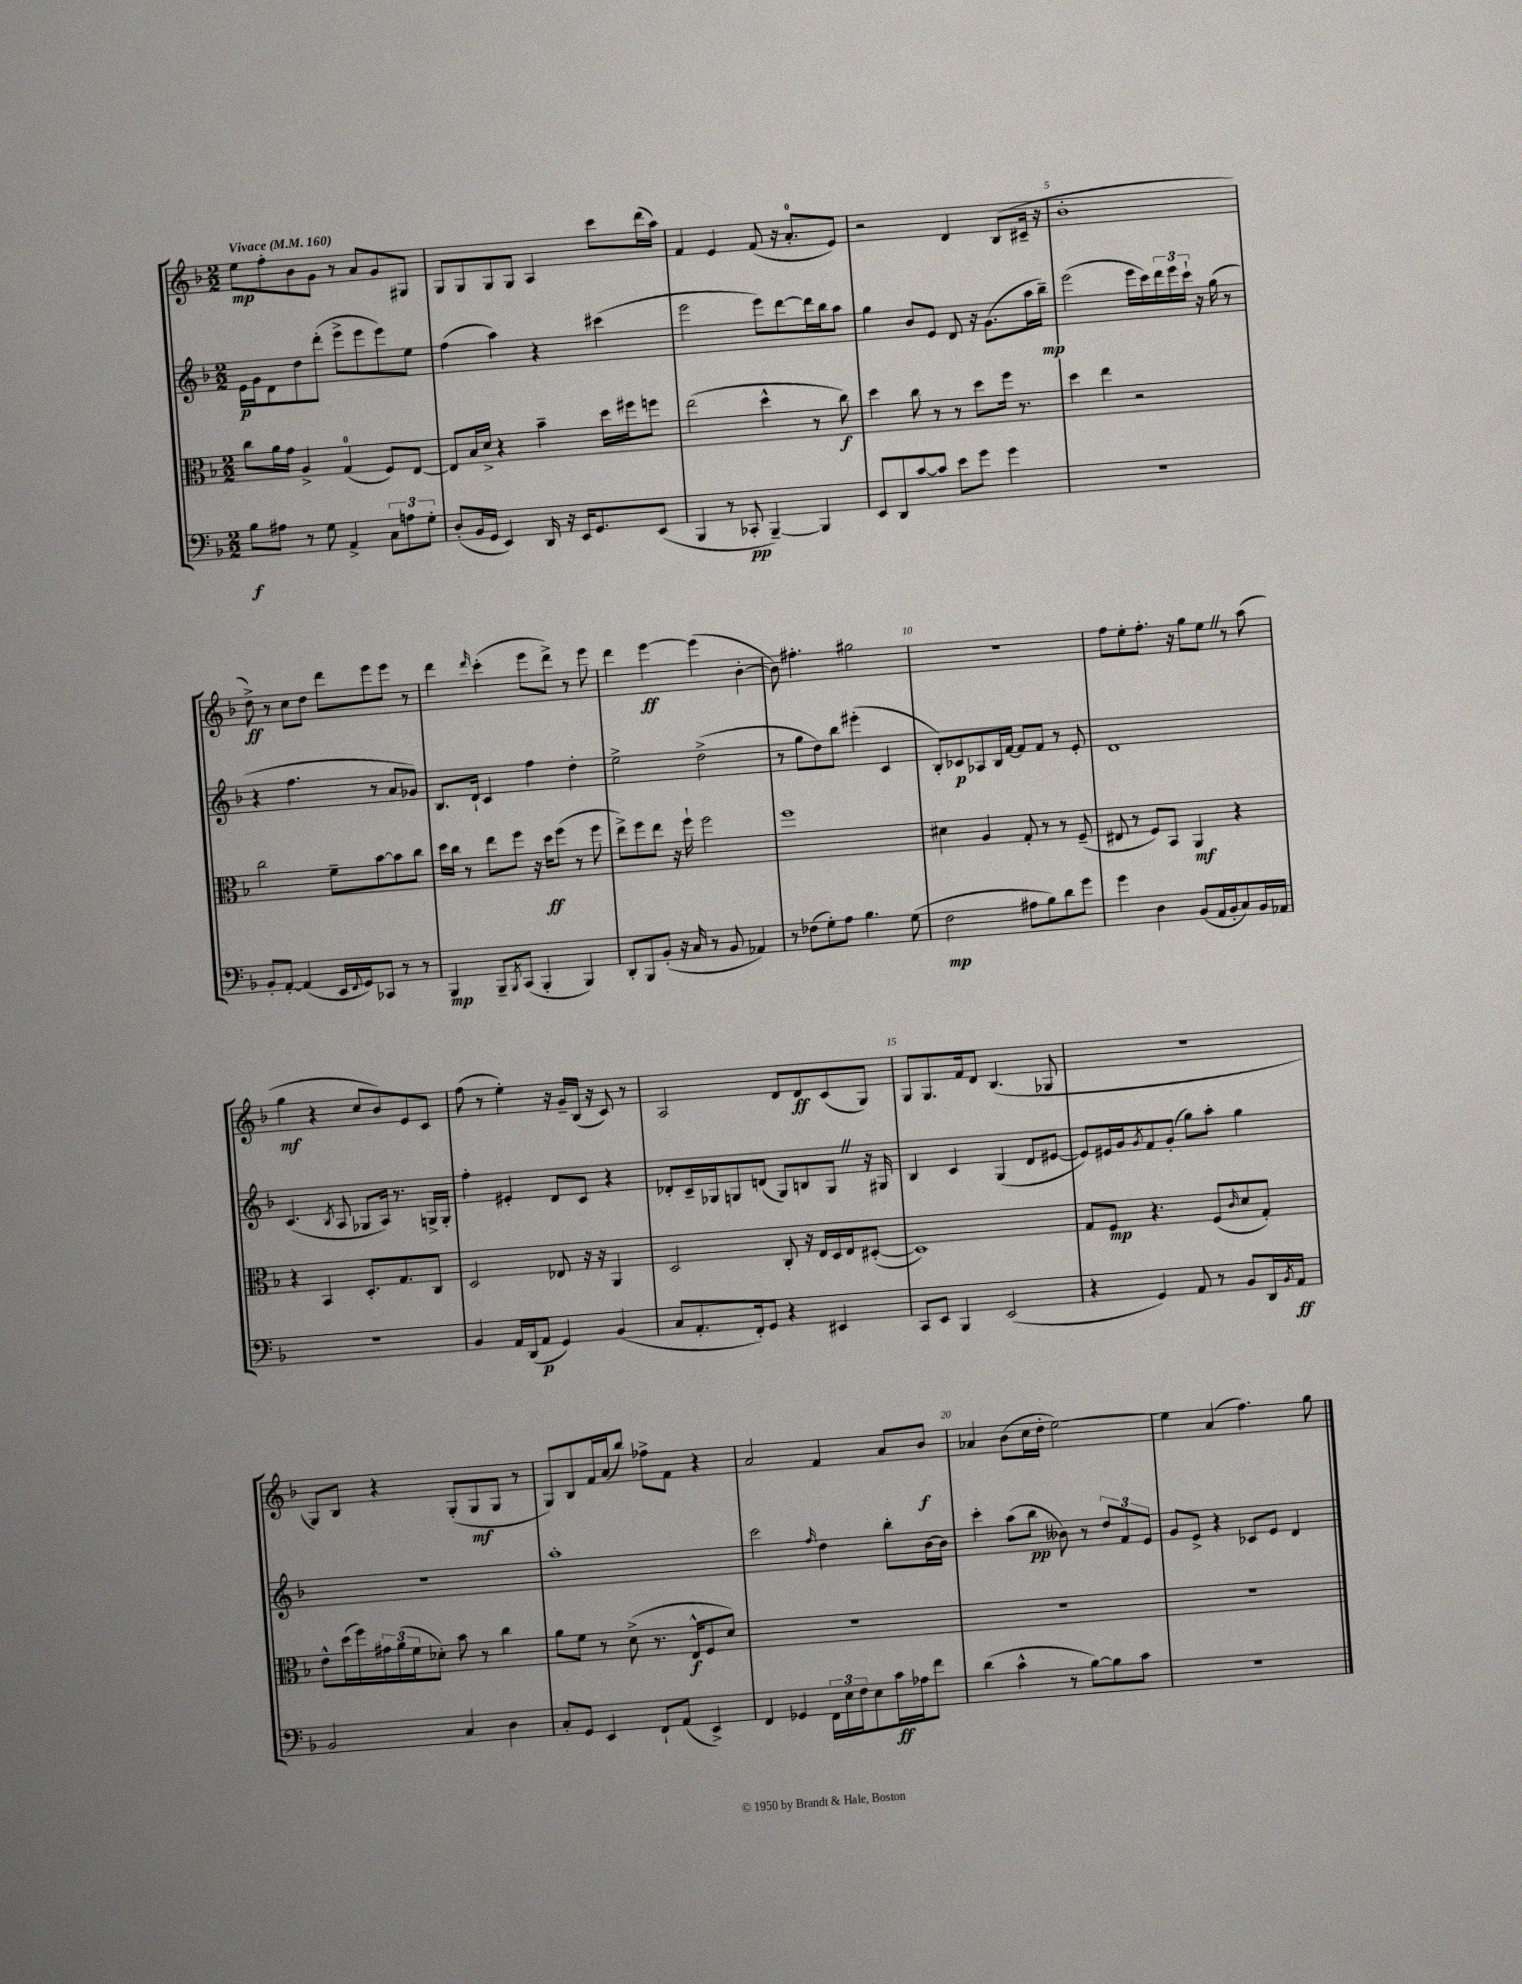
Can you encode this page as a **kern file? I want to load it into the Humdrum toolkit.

**kern	**kern	**kern	**kern
*staff4	*staff3	*staff2	*staff1
*clefF4	*clefC3	*clefG2	*clefG2
*k[b-]	*k[b-]	*k[b-]	*k[b-]
*M2/2	*M2/2	*M2/2	*M2/2
*MM160	*MM160	*MM160	*MM160
8B-	8cc	16e	8ee
.	.	16g	.
8A#	16a	8d	8ff'
.	16g	.	.
8r	4A^	8dd	8b-
8G	.	(8ddd'	8g
4AA^	(4G	8eee^	8r
.	.	8eee	8a
12C	8F)	8eee)	8g
12A	.	.	.
.	[8E	8ee	8G#
12G'	.	.	.
=	=	=	=
(8D'	8E]	(4ff	8G
16BB-	16B-	.	8G
16GG	16d^	.	.
4EE)	4r	4aa)	8G
.	.	.	8G
16DD	4b-~	4r	4A
16r	.	.	.
16EE	.	.	.
8.GG	.	.	.
.	16dd	(4ccc#	8ccc
.	16ff#	.	.
(8EE	8ff	.	(16ddd
.	.	.	16aa)
=	=	=	=
4BBB-	(2ee	2eee	4f
8r	.	.	4e
8CC-'	.	.	.
[4BBB-~)	4dd^^	8eee)	(8f
.	.	[8ddd	16r
.	.	.	8.a'
4BBB-]	8r	16ddd]	.
.	.	16bb-	.
.	8cc)	8aa	8e)
=	=	=	=
8EE	4dd	4gg	2r
8DD	.	.	.
[8c	8cc	8b-	.
8c]	8r	8e	.
8e	8r	8d	4d
8g	8dd	16r	.
.	.	(8.g	.
4g	16ff	.	(8B-
.	8.r	.	.
.	.	16aa	16c#~
.	.	16bb-~)	16r
=	=	=	=
1r	4dd	(2eee	1b-'
.	4ee	.	.
.	2r	16eee	.
.	.	16ccc)	.
.	.	24ddd	.
.	.	24eee	.
.	.	24ccc`	.
.	.	16r	.
.	.	(16gg	.
.	.	8r	.
=	=	=	=
8BB-'	2cc	4r	8dd^)
[8AA'	.	.	8r
(4AA]	.	4.ff	8cc
.	.	.	8dd
16EE	8f~	.	8ddd
8qqFF	.	.	.
16GG)	.	.	.
8CC-	[8b-	8r	8eee
8r	8b-]	8a	8eee
8r	8cc	8g-)	8r
=	=	=	=
4BBB-	16dd	8.B-	4ddd
.	16cc	.	.
.	8r	.	.
.	.	16d`	.
.	.	.	16qqddd
8BBB-~	8ee	4c	(4ccc'
8qBBB-	.	.	.
(8CC	8ff	.	.
4BBB-'	16r	4ff	8eee
.	16dd	.	.
.	(8ff	.	8ddd^)
4BBB-)	8r	4dd'	8r
.	8ff	.	8eee
=	=	=	=
8DD'	8ee^)	2ee^	4ddd
8BBB-	8ff	.	.
(8BB-'	8ee	.	[4eee
16r	16r	.	.
16C	16ff`	.	.
8r	2ff	(2dd^	(4eee]
8BB-	.	.	.
4AA-)	.	.	[4b-'
=	=	=	=
8r	1ff	8r	8b-])
(8F-	.	8gg	4.ff#'
8G')	.	8dd)	.
8A	.	8bb-	.
4.B-	.	(4eee#'	2gg#
.	.	4c	.
(8G	.	.	.
=	=	=	=
2F	4d#	8B-')	1r
.	.	8c-	.
.	4A	8A-	.
.	.	16B-	.
.	.	[16f	.
8A#	8G'	8f]	.
8B-)	8r	8f	.
8d	8r	8r	.
8g	(8F~	8e'	.
=	=	=	=
4g	8E#	1d	8ff
.	8r	.	8ee'
4D	8F)	.	8.ff'
.	8BB-	.	.
.	.	.	16r
(8BB-	4AA	.	8gg
16AA	.	.	8ee
16BB-'	.	.	.
8C)	4r	.	8r
16BB-	.	.	(8aa
16AA-	.	.	.
=	=	=	=
1r	4r	(4.c	4gg
.	4BB-	.	4r
.	.	8qB-	.
.	.	8A	.
.	8.D'	8G-	8cc
.	.	16A)	8b-)
.	8.G	8.r	.
.	.	.	8e
.	8C	16G^	8c
.	.	16G'	.
=	=	=	=
4BB-	2D	4ff'	(8ff
.	.	.	8r
16AA	.	4e#'	4ee')
(16DD	.	.	.
8AA	.	.	.
4GG)	8E-	8d	16r
.	.	.	16g~
.	16r	8c	(16B-
.	16r	.	16r
(4BB-	4AA	4r	8c)
.	.	.	8r
=	=	=	=
8C	2D	8d-'	2A
8.AA'	.	16c~	.
.	.	16G-	.
.	.	8G	.
16FF')	.	.	.
8GG	.	(8d	.
4r	8C'	8G)	8d
.	16r	8B	8d
.	16E	.	.
4EE#	16D	8G	(8c
.	16E	.	.
.	([8D#'	16r	8G)
.	.	16G#	.
=	=	=	=
8CC	1D#])	4B-	8G
8EE	.	.	8.G
4BBB-	.	4c	.
.	.	.	16f
.	.	.	8d
(2EE	.	(4G	(4.B-
.	.	8d	.
.	.	[8e#	8G-
=	=	=	=
4r	8G	8e#])	1r
.	8F	16e#	.
.	.	16g	.
.	.	8qg	.
4GG)	4.r	8f	.
.	.	(8g'	.
8AA	.	8gg)	.
8r	(8F	8aa'	.
.	16qqc	.	.
8BB-	8d	4gg	.
16DD	8G')	.	.
8qBB-	.	.	.
16AA	.	.	.
=	=	=	=
2BB-	8e^^	1r	8G)
.	(16dd	.	8B-
.	16ff)	.	.
.	24g#	.	4r
.	(24a	.	.
.	24f	.	.
.	8d-')	.	.
4C	8b-	.	(8G'
.	8r	.	8G
4D	4cc	.	8G
.	.	.	8r
=	=	=	=
8C'	8a	1aa'	8G)
8GG	8f	.	8B-
4EE	8r	.	16f
.	.	.	(16a
.	(8d^	.	8bb-)
8FF`	8.r	.	8ff-^
(8AA	.	.	8f
.	16E^^	.	.
4EE^)	8F	.	4r
.	8d)	.	.
=	=	=	=
4FF	1r	2ccc	2a
4GG-	.	.	.
.	.	16qqff	.
24FF	.	4dd	4f
24E	.	.	.
24F	.	.	.
8E	.	.	.
16c	.	8bb-'	8a
16A-	.	.	.
8f	.	[16b-	8b-
.	.	16b-]	.
=	=	=	=
(4d	1r	4ccc'	4a-
4c^^	.	(8aa	(8b-
.	.	8bb-	16cc
.	.	.	16dd'
8r	.	8b--)	[2ee)
[8B-)	.	8r	.
8B-]	.	12dd	.
.	.	12f	.
8c	.	.	.
.	.	12e	.
=	=	=	=
1r	1r	8g	4ee]
.	.	8e^	.
.	.	4r	(4a
.	.	8c-	4.ff)
.	.	8e	.
.	.	4d	.
.	.	.	8gg
==	==	==	==
*-	*-	*-	*-
